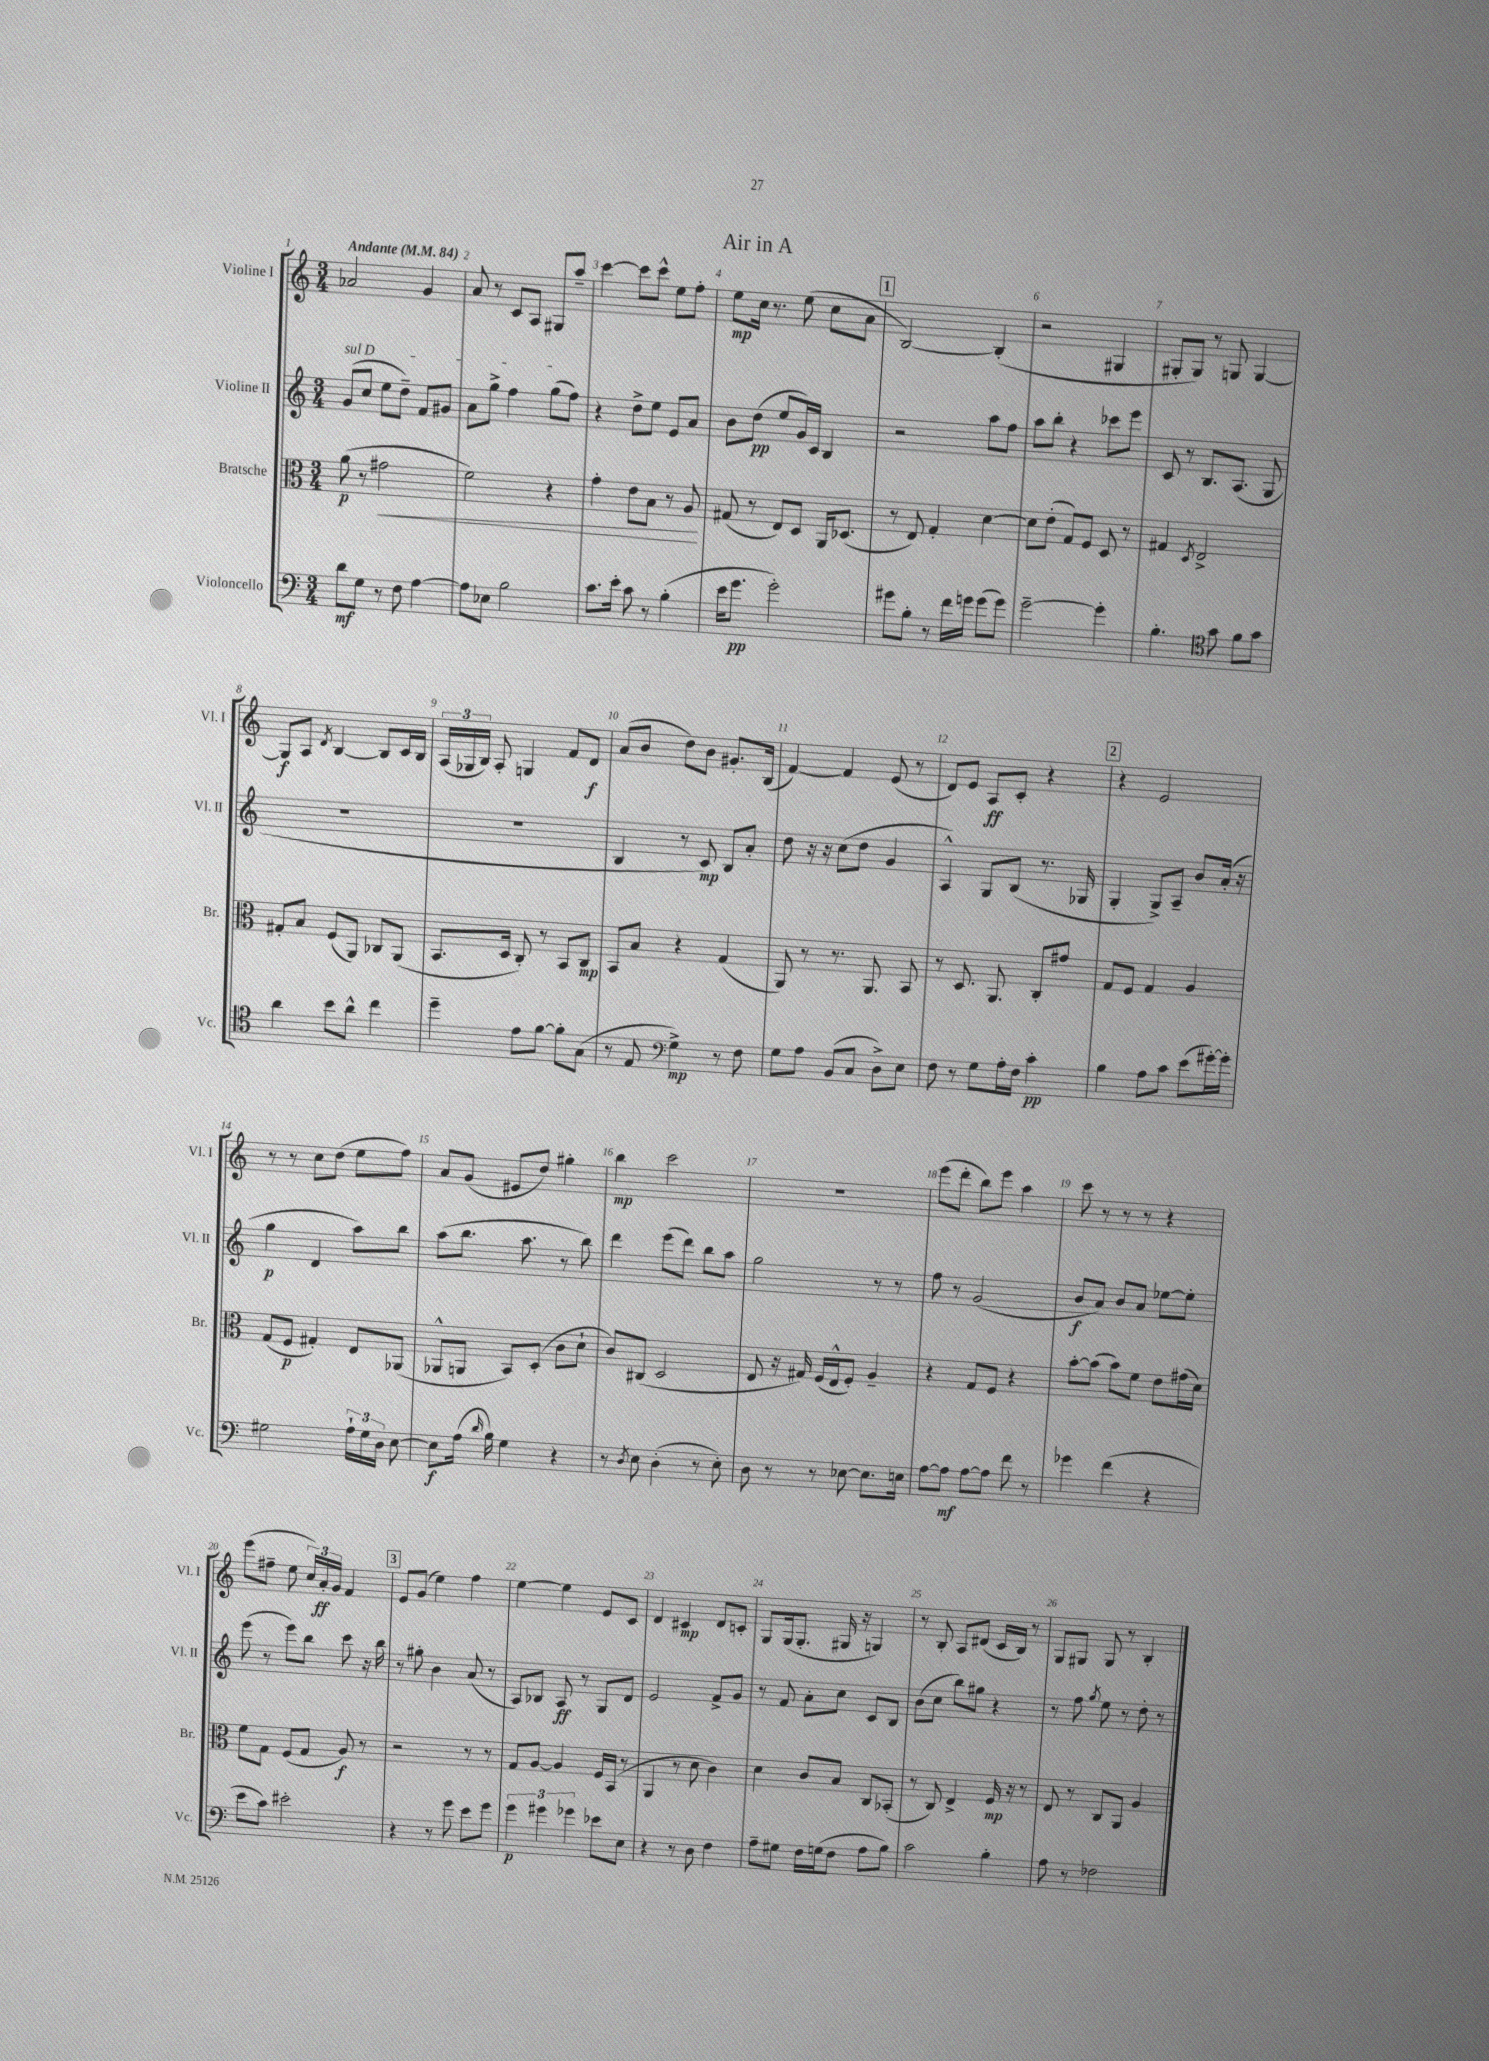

**kern	**kern	**kern	**kern
*staff4	*staff3	*staff2	*staff1
*clefF4	*clefC3	*clefG2	*clefG2
*k[]	*k[]	*k[]	*k[]
*M3/4	*M3/4	*M3/4	*M3/4
*MM84	*MM84	*MM84	*MM84
8d	(8a	(8g	2a-
8G	8r	8cc	.
8r	2g#	8ee	.
8F	.	8dd~)	.
[4A	.	8f	4g
.	.	8g#	.
=	=	=	=
8A]	2f)	8a	8a
8E-	.	8gg^	8r
2B	.	4ff	8c
.	.	.	8A
.	4r	(8gg	8G#
.	.	8ff)	8aa~
=	=	=	=
8.c	4g'	4r	[4ccc
16e'	.	.	.
8c	8e	8dd^	8ccc]
8r	8B	8ee	8ccc^^
(4B'	8r	8e	8ee
.	8A	8a	8ff'
=	=	=	=
16e	(8G#	8b	8ee
8.g	.	.	.
.	8r	(8dd	16cc
.	.	.	8.r
2g')	8E)	8ee	.
.	8D	16g)	(8ee
.	.	16c	.
.	16AA	4B	8cc
.	(8.D-	.	.
.	.	.	8a
=	=	=	=
8g#	8r	2r	[2B)
8B'	8E)	.	.
8r	4G'	.	.
16f	.	.	.
16g	.	.	.
(8g	[4d	8aa	(4B']
8g)	.	8ff	.
=	=	=	=
[2g~	8d]	8aa	2r
.	(8e'	8bb'	.
.	8G)	4r	.
.	8F	.	.
4g']	8D	8ccc-	4G#
.	8r	8eee	.
=	=	=	=
4.B'	4G#	8c	8G#'
.	.	8r	8G#)
.	8qD	.	.
.	2E^	8.B	8r
*clefC4	*	*	*
8g	.	.	8G
.	.	(8.A	.
8f	.	.	[4G
8g	.	8G	.
=	=	=	=
4a	8G#'	2.r	8G]
.	8B	.	8A
.	.	.	8qd
8b	(8F	.	[4B
8a^^	8AA)	.	.
4cc	8C-	.	8B]
.	(8AA	.	16c
.	.	.	16B
=	=	=	=
4dd~	8.BB	2.r	(24A
.	.	.	24G-
.	.	.	24B)
.	.	.	8A'
.	16D	.	.
8e	8C')	.	4G
[8f	8r	.	.
8f']	8BB	.	8f
(8G	8C	.	8d
=	=	=	=
8r	8BB	4B	(8a
8E	8B	.	8b
*clefF4	*	*	*
4G^)	4r	8r	8dd)
.	.	8c)	8b
8r	(4G	8B	8.g#'
8F	.	8a'	.
.	.	.	(16B
=	=	=	=
8G	8AA)	8dd	[4f)
8A	8r	16r	.
.	.	16r	.
(8BB	8.r	(8cc	4f]
8C	.	8dd	.
.	8.AA	.	.
8D^)	.	4g	(8e
8E	8BB	.	8r
=	=	=	=
8F	8r	4A^^)	8d)
8r	8.D	.	8e
8G	.	8G	8A
.	8.AA	.	.
16A'	.	(8B	8c'
16F	.	.	.
4c'	8C'	8.r	4r
.	8g#	.	.
.	.	16G-	.
=	=	=	=
4B	8G	4G'	4r
.	8F	.	.
8A	4G	8G^)	2e
8c	.	8A~	.
(8e	4A	8b	.
[16g#')	.	(16a'	.
16g#']	.	16r	.
=	=	=	=
2G#	(8G	4gg	8r
.	8F	.	8r
.	4G#')	4d	8cc
.	.	.	(8dd
24A`	8E	8aa)	8ee
24G#	.	.	.
24D	.	.	.
[8E	(8AA-	8bb	8ff)
=	=	=	=
8E]	8AA-^^	(8aa	8a
(16A	8AA	8.bb	(8g
16qqd	.	.	.
16B)	.	.	.
4G	8BB)	.	8e#
.	.	8.aa	.
.	(8D'	.	8dd)
4r	8c	8r	4gg#'
.	8d`	8bb)	.
=	=	=	=
8r	8c)	4ddd	4bb
8qD	.	.	.
8E	(8C#	.	.
(4D'	2D	(8eee	2ccc
.	.	8ddd)	.
8r	.	8bb	.
8E')	.	8aa	.
=	=	=	=
8D	8E	2gg	2.r
8r	16r	.	.
.	16G#)	.	.
8r	(16F	.	.
.	16E^^	.	.
[8E-	8F')	.	.
8.E-]	4A~	8r	.
.	.	8r	.
16E	.	.	.
=	=	=	=
[8A	4r	8ff	(8eee
8A]	.	8r	8ddd'
[8A	8G	(2g	8bb)
8A]	8F	.	8eee
8f	4r	.	4aa
8r	.	.	.
=	=	=	=
4g-	[8b'	8b	8ccc
.	(8b]	8a)	8r
(4f	8b)	8b	8r
.	8f	8a	8r
4r	8e	[8ee-	4r
.	(16g#	8ee-']	.
.	16d)	.	.
=	=	=	=
8e	8f	(8eee	(8eee
8c)	8G	8r	8ff#~
2e#'	(8F	8eee)	8ee
.	8G	8bb	24cc)
.	.	.	24a'
.	.	.	24g
.	8A)	8ccc	4f
.	8r	16r	.
.	.	16bb	.
=	=	=	=
4r	2r	8r	8e
.	.	8gg#'	(8g
8r	.	4b	4ee)
8g	.	.	.
8e	8r	(8a	4ff
8g	8r	8r	.
=	=	=	=
6g	8G	8A)	[4ee
.	[8A	8B-	.
6g#	.	.	.
.	4A]	8A	4ee]
6g-	.	.	.
.	.	8r	.
8e-	16F	8G	8e
.	(16BB	.	.
8E	8r	8d	8c
=	=	=	=
4r	4AA	2e	4d
8r	8r	.	4c#
8D	8d	.	.
4F	4c)	8f^	8d
.	.	8g	8c'
=	=	=	=
8A~	4d	8r	8G
8G#	.	8f	(16G
.	.	.	8.G'
16F	8c	8a'	.
(16G	.	.	.
8F	8B	8cc	16G#
.	.	.	16r
8A	8C	8c	4G)
8B)	(8BB-'	8B	.
=	=	=	=
2c	8r	(8b	8r
.	8C)	8cc	8B'
.	4E^	8bb)	8A
.	.	8gg#	(8d#
4B'	16F	4r	16c
.	16r	.	16B)
.	8r	.	8r
=	=	=	=
8A	8E	8r	8G
8r	8r	8ff	8G#
.	.	8qgg	.
2F-	8C	8ee	8G#
.	8AA	8r	8r
.	4A	8dd'	4B'
.	.	8r	.
==	==	==	==
*-	*-	*-	*-
